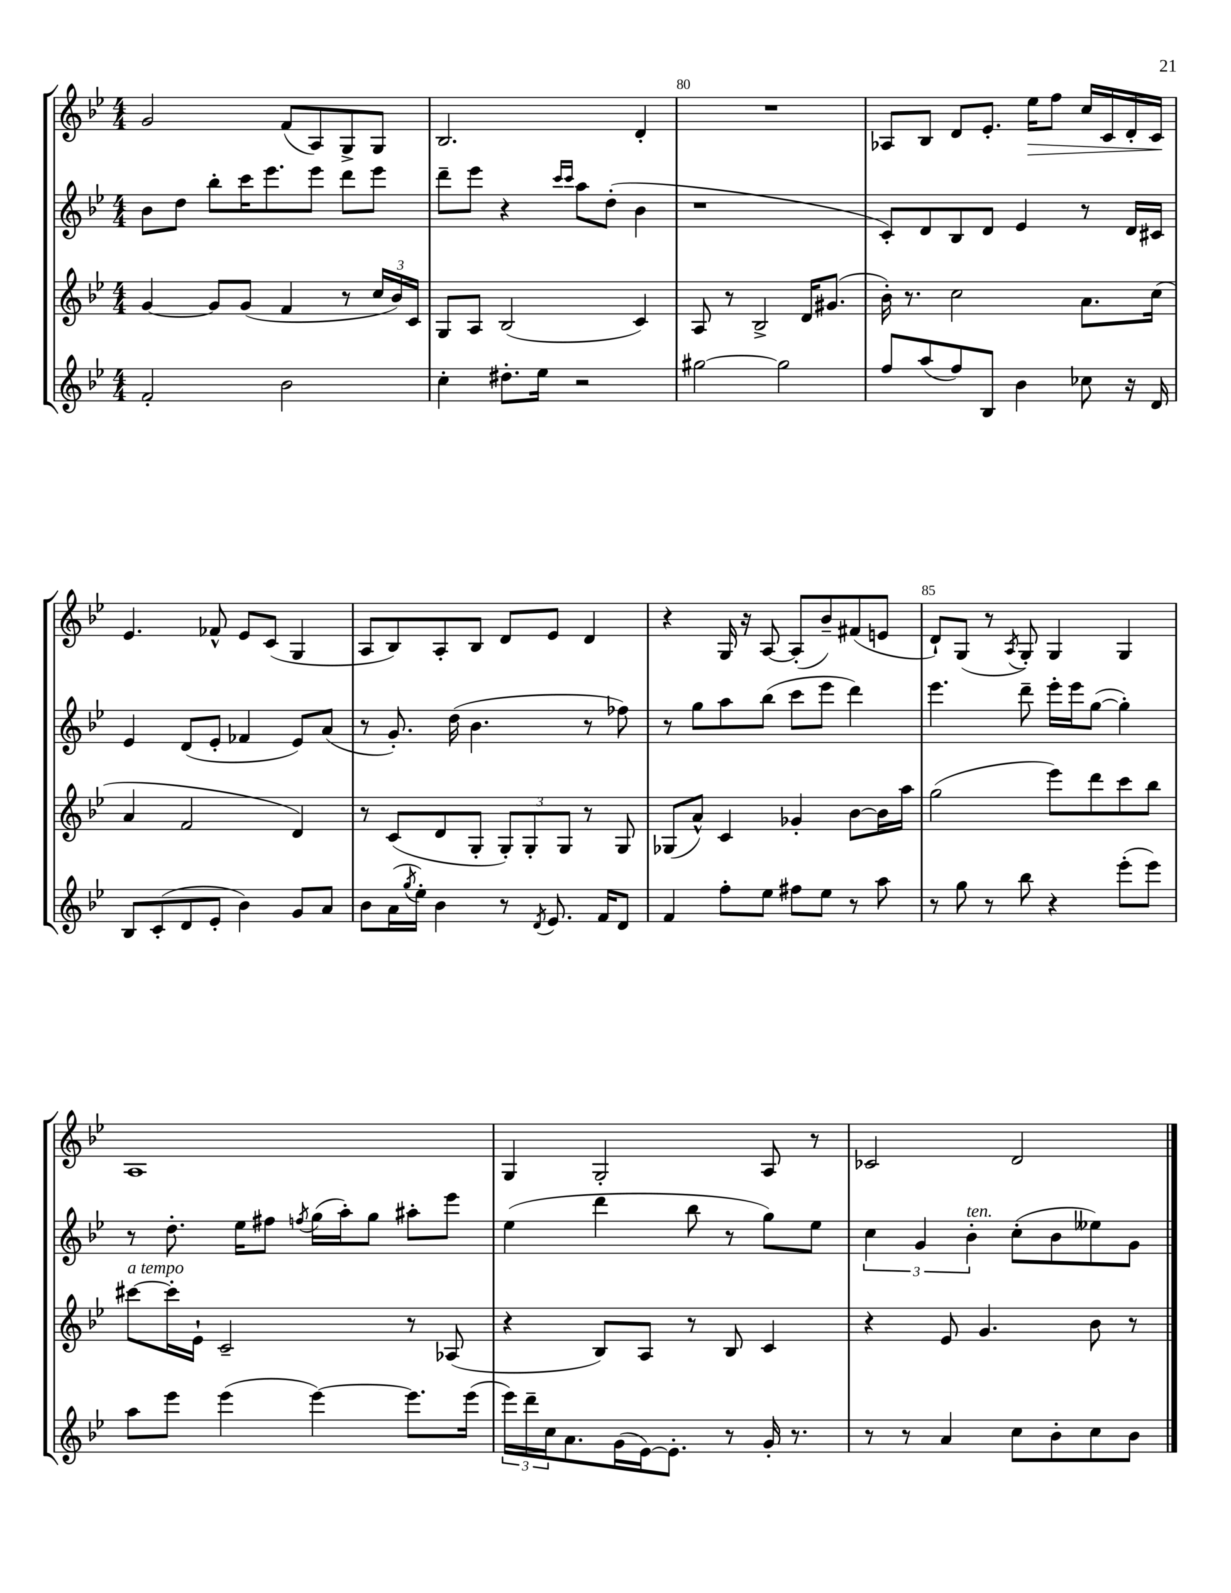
<<
\new StaffGroup <<
\new Staff = "s0" {
    \clef treble \key bes \major \numericTimeSignature \time 4/4
    g'2 f'8( a8) g8-> g8 |
    bes2. d'4-. |
    R1 |
    aes8 bes8 d'8 ees'8.-. ees''16\> f''8 c''16 c'16 d'16-. c'16\! |
    ees'4. fes'8-^ ees'8 c'8( g4 |
    a8 bes8) a8-. bes8 d'8 ees'8 d'4 |
    r4 g16 r16 a8~ a8-.( bes'8--) fis'8( e'8 |
    d'8-!) g8( r8 \acciaccatura { a8 } g8-.) g4 g4 |
    a1 |
    g4 g2-. a8 r8 |
    ces'2 d'2 \bar "|." |
}
\new Staff = "s1" {
    \clef treble \key bes \major \numericTimeSignature \time 4/4
    bes'8 d''8 bes''8-. c'''16 ees'''8. ees'''8 d'''8 ees'''8 |
    d'''8-- ees'''8 r4 \grace { c'''16 c'''16 } a''8 d''8-.( bes'4 |
    r1 |
    c'8-.) d'8 bes8 d'8 ees'4 r8 d'16 cis'16 |
    ees'4 d'8( ees'8-. fes'4 ees'8) a'8( |
    r8 g'8.-.) d''16( bes'4. r8 fes''8) |
    r8 g''8 a''8 bes''8( c'''8 ees'''8 d'''4) |
    ees'''4. d'''8-- ees'''16-. ees'''16 g''8~( g''4-.) |
    r8 d''8.-. ees''16 fis''8 \acciaccatura { f''8 } g''16( a''16-.) g''8 ais''8-. ees'''8 |
    ees''4( d'''4 bes''8 r8 g''8) ees''8 |
    \tuplet 3/2 { c''4 g'4 bes'4-.^\markup { \italic "ten." } } c''8-.( bes'8 eeses''8) g'8 \bar "|." |
}
\new Staff = "s2" {
    \clef treble \key bes \major \numericTimeSignature \time 4/4
    g'4~ g'8 g'8( f'4 r8 \tuplet 3/2 { c''16 bes'16) c'16 } |
    g8 a8 bes2( c'4) |
    a8 r8 bes2-> d'16 gis'8.( |
    bes'16-.) r8. c''2 a'8. c''16( |
    a'4 f'2 d'4) |
    r8 c'8( d'8 g8-. \tuplet 3/2 { g8-.) g8-. g8 } r8 g8 |
    ges8( a'8-^) c'4 ges'4-. bes'8~ bes'16 a''16 |
    g''2( ees'''8) d'''8 c'''8 bes''8 |
    cis'''8~^\markup { \italic "a tempo" } cis'''16-. ees'16-! c'2-- r8 aes8( |
    r4 bes8) a8 r8 bes8 c'4 |
    r4 ees'8 g'4. bes'8 r8 \bar "|." |
}
\new Staff = "s3" {
    \clef treble \key bes \major \numericTimeSignature \time 4/4
    f'2-. bes'2 |
    c''4-. dis''8.-. ees''16 r2 |
    gis''2~ gis''2 |
    f''8 a''8( f''8) bes8 bes'4 ces''8 r16 d'16 |
    bes8 c'8-.( d'8 ees'8-. bes'4) g'8 a'8 |
    bes'8 a'16( \acciaccatura { g''8 } ees''16-.) bes'4 r8 \acciaccatura { d'8 } ees'8. f'16 d'8 |
    f'4 f''8-. ees''8 fis''8 ees''8 r8 a''8 |
    r8 g''8 r8 bes''8 r4 ees'''8-.( ees'''8) |
    a''8 ees'''8 ees'''4( ees'''4~) ees'''8. ees'''16( |
    \tuplet 3/2 { ees'''16) d'''16-- c''16 } a'8. g'16( ees'16~) ees'8.-. r8 g'16-. r8. |
    r8 r8 a'4 c''8 bes'8-. c''8 bes'8 \bar "|." |
}
>>
>>
\layout { \context { \Score currentBarNumber = #78 \override BarNumber.break-visibility = ##(#f #t #t) barNumberVisibility = #(every-nth-bar-number-visible 5) } }
